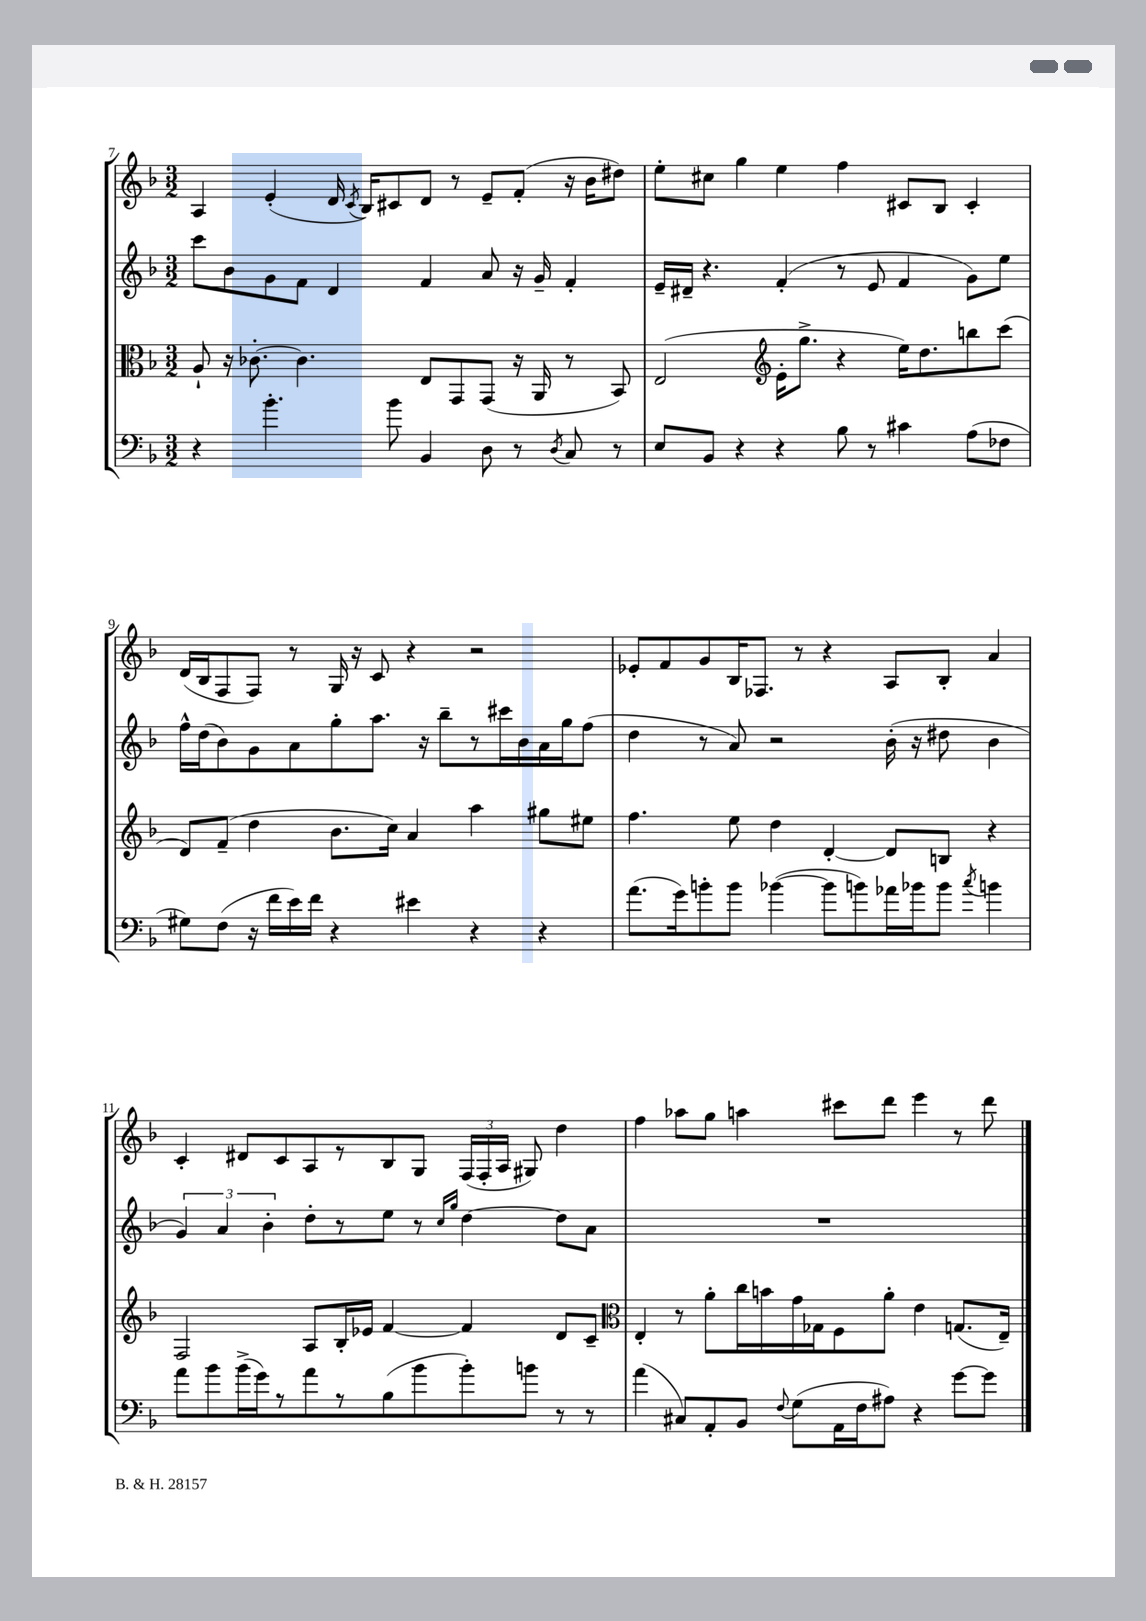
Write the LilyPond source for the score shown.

<<
\new StaffGroup <<
\new Staff = "s0" {
    \clef treble \key f \major \numericTimeSignature \time 3/2
    \autoBeamOff a4 e'4-.( d'16 \acciaccatura { c'8 } bes16[) cis'8 d'8] r8 e'8[-- f'8]-.( r16 bes'16[ dis''8]) |
    e''8[-. cis''8] g''4 e''4 f''4 cis'8[ bes8] cis'4-. |
    d'16[( bes16 f8 f8]) r8 g16 r16 c'8 r4 r2 |
    ees'8[-. f'8 g'8 bes16 fes8.] r8 r4 a8[ bes8]-. a'4 |
    c'4-. dis'8[ c'8 a8 r8 bes8 g8] \tuplet 3/2 { f16[( f16-. a16] } gis8) d''4 |
    f''4 aes''8[ g''8] a''4 cis'''8[ d'''8] e'''4 r8 d'''8 \bar "|." |
}
\new Staff = "s1" {
    \clef treble \key f \major \numericTimeSignature \time 3/2
    \autoBeamOff c'''8[ bes'8 g'8 f'8] d'4 f'4 a'8 r16 g'16-- f'4-. |
    e'16[-- dis'16]-- r4. f'4-.( r8 e'8 f'4 g'8[) e''8] |
    f''16[-^ d''16( bes'8) g'8 a'8 g''8-. a''8.] r16 bes''8[-- r8 cis'''16 bes'16 a'16 g''16 f''8]( |
    d''4 r8 a'8) r2 bes'16-.( r16 dis''8 bes'4 |
    \tuplet 3/2 { g'4) a'4 bes'4-. } d''8[-. r8 e''8] r8 \grace { c''16[ g''16] } d''4~ d''8[ a'8] |
    R1. \bar "|." |
}
\new Staff = "s2" {
    \clef alto \key f \major \numericTimeSignature \time 3/2
    \autoBeamOff a8-! r16 ces'8.~-. ces'4. e8[ g,8 g,8]( r16 a,16 r8 bes,8) |
    e2( \clef treble e'16[-. g''8.]-> r4 e''16[) d''8. b''8 c'''8]( |
    d'8[) f'8]--( d''4 bes'8.[ c''16]) a'4 a''4 gis''8[ eis''8] |
    f''4. e''8 d''4 d'4~-. d'8[ b8] r4 |
    f2 a8[ bes16-. ees'16] f'4~ f'4 d'8[ c'8]-- |
    \clef alto e4-. r8 a'8[-. c''16 b'16 g'16 ges16 f8 a'8]-. e'4 g8.[( e16]--) \bar "|." |
}
\new Staff = "s3" {
    \clef bass \key f \major \numericTimeSignature \time 3/2
    \autoBeamOff r4 bes'4.-. bes'8 bes,4 d8 r8 \acciaccatura { d8 } c8 r8 |
    e8[ bes,8] r4 r4 bes8 r8 cis'4 a8[( fes8] |
    gis8[) f8]( r16 f'16[ e'16) f'16] r4 eis'4 r4 r4 |
    a'8.[( g'16) b'8-. b'8] bes'4~( bes'8[ b'8) aes'16 bes'16 bes'8] \acciaccatura { c''8 } b'4 |
    a'8[ bes'8 bes'16->( g'16) r8 a'8 r8 bes8( bes'8 bes'8-.) b'8] r8 r8 |
    a'4( cis8[) a,8-. bes,8] \appoggiatura { f8 } g8[( a,16 f16 ais8]) r4 g'8[~ g'8] \bar "|." |
}
>>
>>
\layout { \context { \Score currentBarNumber = #7 } }
